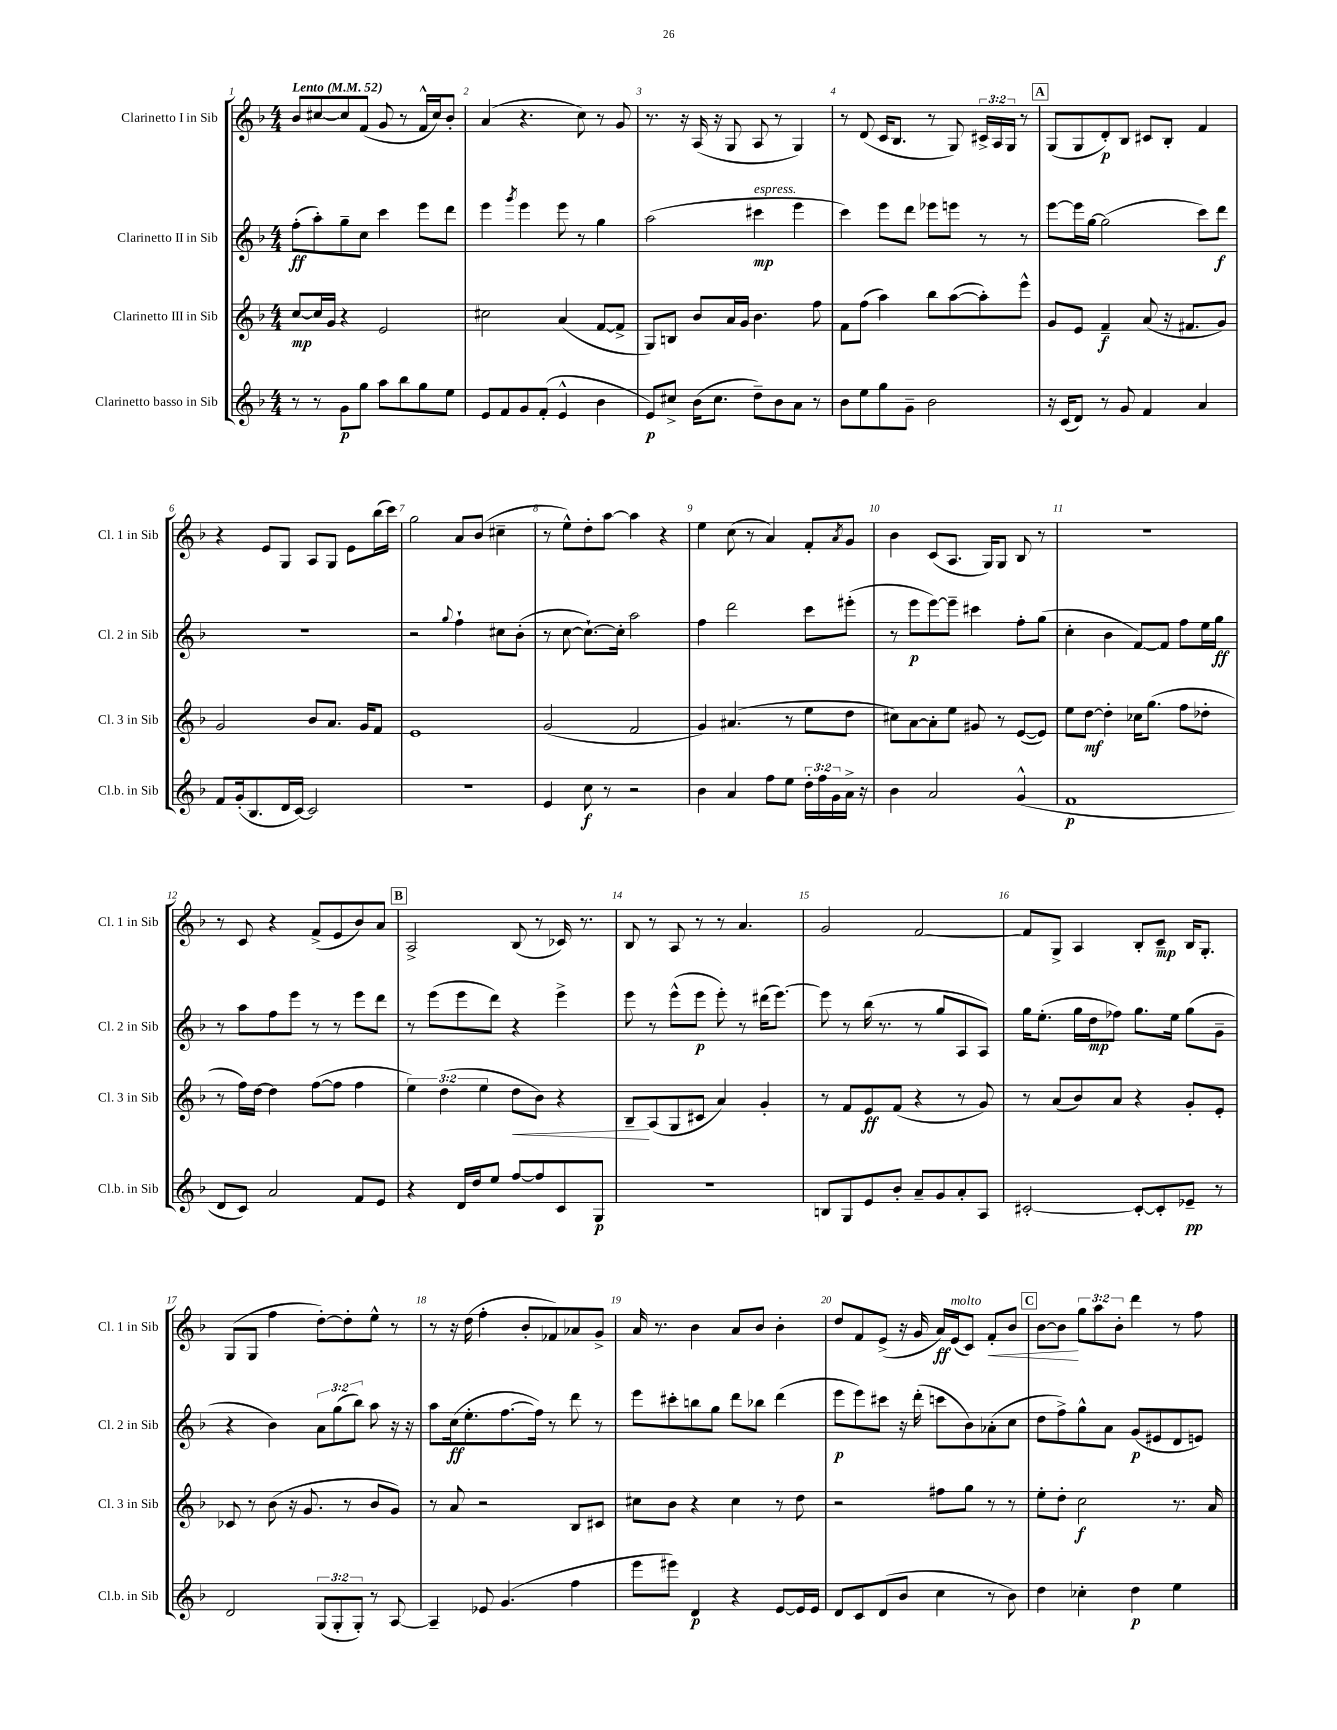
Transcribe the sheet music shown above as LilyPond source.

<<
\new StaffGroup <<
\new Staff = "s0" \with { instrumentName = "Clarinetto I in Sib" shortInstrumentName = "Cl. 1 in Sib" } {
    \clef treble \key f \major \numericTimeSignature \time 4/4 \override Staff.TupletNumber.text = #tuplet-number::calc-fraction-text \tempo "Lento" 4 = 52
    bes'8 cis''8~ cis''8 f'8( g'8 r8 f'16-^ cis''16) bes'8-. |
    a'4( r4. c''8) r8 g'8 |
    r8. r16 a16( r16 g8 a8 r8 g4) |
    r8 d'8( c'16 bes8. r8 g8) \tuplet 3/2 { cis'16-> a16 g16 } r8 |
    \mark \markup { \box "A" } g8( g8 d'8-.\p) bes8 cis'8 bes8-. f'4 |
    r4 e'8 g8 a8 g8 e'8 bes''16( c'''16) |
    g''2 a'8 bes'8( cis''4-- |
    r8 e''8-^) d''8-. a''8~ a''4 r4 |
    e''4 c''8( r8 a'4) f'8-. \acciaccatura { a'8 } g'8 |
    bes'4 c'8( a8. g16) g8 bes8 r8 |
    R1 |
    r8 c'8 r4 f'8->( e'8 bes'8) a'8 |
    \mark \markup { \box "B" } a2-> bes8( r8 ces'16) r8. |
    bes8 r8 a8 r8 r8 a'4. |
    g'2 f'2~ |
    f'8 g8-> a4 bes8-. c'8--\mp bes16 g8.-. |
    g8( g8 f''4 d''8~-.) d''8-. e''8-^ r8 |
    r8 r16 d''16( f''4-. bes'8-. fes'8) aes'8 g'8-> |
    a'16 r8. bes'4 a'8 bes'8 bes'4-. |
    d''8 f'8 e'8->( r16 g'16 a'16\ff) e'16^\markup { \italic "molto" }( c'8) f'8-.\< bes'8 |
    \mark \markup { \box "C" } bes'8~ bes'8\! \tuplet 3/2 { g''8 a''8 bes'8-. } d'''4 r8 f''8 \bar "|." |
}
\new Staff = "s1" \with { instrumentName = "Clarinetto II in Sib" shortInstrumentName = "Cl. 2 in Sib" } {
    \clef treble \key f \major \numericTimeSignature \time 4/4 \override Staff.TupletNumber.text = #tuplet-number::calc-fraction-text
    f''8-.\ff( a''8-.) g''8-- c''8 c'''4 e'''8 d'''8 |
    e'''4 \acciaccatura { g'''8 } e'''4 e'''8 r8 g''4 |
    a''2( cis'''4\mp^\markup { \italic "espress." } e'''4 |
    c'''4) e'''8 d'''8 ees'''8 e'''8 r8 r8 |
    \mark \markup { \box "A" } e'''8~ e'''16 g''16~ g''2( c'''8) d'''8\f |
    R1 |
    r2 \appoggiatura { g''8 } f''4-! cis''8 bes'8-.( |
    r8 c''8~ c''8.~-!) c''16-. a''2 |
    f''4 d'''2 c'''8 eis'''8-.( |
    r8 e'''8\p e'''8~) e'''8-- cis'''4 f''8-. g''8( |
    c''4-. bes'4 f'8~) f'8 f''8 e''16 g''16\ff |
    r8 a''8 f''8 e'''8 r8 r8 e'''8 d'''8 |
    \mark \markup { \box "B" } r8 e'''8( e'''8 d'''8) r4 e'''4-> |
    e'''8 r8 e'''8-^( e'''8\p e'''8-.) r8 dis'''16( e'''8.~) |
    e'''8 r8 bes''16( r8. r8 g''8 a8 a8) |
    g''16 e''8.-.( g''16 d''16\mp fes''8) g''8. e''16 g''8( g'8-- |
    r4 bes'4) \tuplet 3/2 { a'8 g''8( bes''8) } a''8 r16 r16 |
    a''8 c''16\ff( e''8.-. f''8.~ f''16) r8 d'''8 r8 |
    e'''8 cis'''8-. b''8 g''8 d'''8 bes''8 d'''4( |
    e'''8\p e'''8) cis'''8 r16 d'''16-.( c'''8 bes'8) aes'8-.( c''8 |
    \mark \markup { \box "C" } d''8 f''8->) g''8-^ a'8 g'8\p( eis'8 d'8 e'8) \bar "|." |
}
\new Staff = "s2" \with { instrumentName = "Clarinetto III in Sib" shortInstrumentName = "Cl. 3 in Sib" } {
    \clef treble \key f \major \numericTimeSignature \time 4/4 \override Staff.TupletNumber.text = #tuplet-number::calc-fraction-text
    c''8~\mp c''16 g'16 r4 e'2 |
    cis''2 a'4( f'8~ f'8-> |
    g8) b8 bes'8 a'16 g'16 bes'4. f''8 |
    f'8 f''8( a''4) bes''8 a''8~( a''8-.) e'''8-^ |
    \mark \markup { \box "A" } g'8 e'8 f'4--\f a'8( r16 fis'8. g'8) |
    g'2 bes'8 a'8. g'16 f'8 |
    e'1 |
    g'2( f'2 |
    g'4) ais'4.( r8 e''8 d''8 |
    cis''8) a'8~ a'8-. e''8 gis'8 r8 e'8~( e'8) |
    e''8 d''8~\mf d''4-. ces''16 g''8.( f''8 des''8-. |
    r8 f''16) d''16~ d''4 f''8~( f''8 f''4 |
    \mark \markup { \box "B" } \tuplet 3/2 { e''4) d''4( e''4 } d''8\< bes'8) r4 |
    bes8--\! a8( g8 cis'8 a'4) g'4-. |
    r8 f'8 e'8\ff f'8( r4 r8 g'8) |
    r8 a'8( bes'8) a'8 r4 g'8-. e'8-. |
    ces'8 r8 bes'8( r16 g'8. r8 bes'8 g'8) |
    r8 a'8 r2 bes8 cis'8 |
    cis''8 bes'8 r4 cis''4 r8 d''8 |
    r2 fis''8 g''8 r8 r8 |
    \mark \markup { \box "C" } e''8-. d''8-. c''2\f r8. a'16 \bar "|." |
}
\new Staff = "s3" \with { instrumentName = "Clarinetto basso in Sib" shortInstrumentName = "Cl.b. in Sib" } {
    \clef treble \key f \major \numericTimeSignature \time 4/4 \override Staff.TupletNumber.text = #tuplet-number::calc-fraction-text
    r8 r8 g'8\p g''8 a''8 bes''8 g''8 e''8 |
    e'8 f'8 g'8 f'8-.( e'4-^ bes'4 |
    e'8\p) cis''8-> bes'16( cis''8. d''8--) bes'8 a'8 r8 |
    bes'8 e''8 g''8 g'8-- bes'2 |
    \mark \markup { \box "A" } r16 c'16( d'8) r8 g'8 f'4 a'4 |
    f'8 g'16-.( bes8. d'16 c'16~) c'2 |
    r1 |
    e'4 c''8\f r8 r2 |
    bes'4 a'4 f''8 e''8 \tuplet 3/2 { d''16-. f''16 g'16 } a'16-> r16 |
    bes'4 a'2 g'4-^( |
    f'1\p |
    d'8 c'8) a'2 f'8 e'8 |
    \mark \markup { \box "B" } r4 d'16 d''16 e''8 f''8~ f''8 c'8 g8\p |
    R1 |
    b8 g8 e'8 bes'8-. a'8-- g'8 a'8-. a8 |
    cis'2~-. cis'8~-. cis'8-. ees'8--\pp r8 |
    d'2 \tuplet 3/2 { g8( g8-. g8-.) } r8 a8~ |
    a4-- ees'8 g'4.( f''4 |
    e'''8 eis'''8) d'4\p r4 e'8~ e'16 e'16 |
    d'8 c'8 d'8( bes'8 c''4 r8 bes'8) |
    \mark \markup { \box "C" } d''4 ces''4-. d''4\p e''4 \bar "|." |
}
>>
>>
\layout { \context { \Score \override BarNumber.break-visibility = ##(#f #t #t) barNumberVisibility = #all-bar-numbers-visible } }
